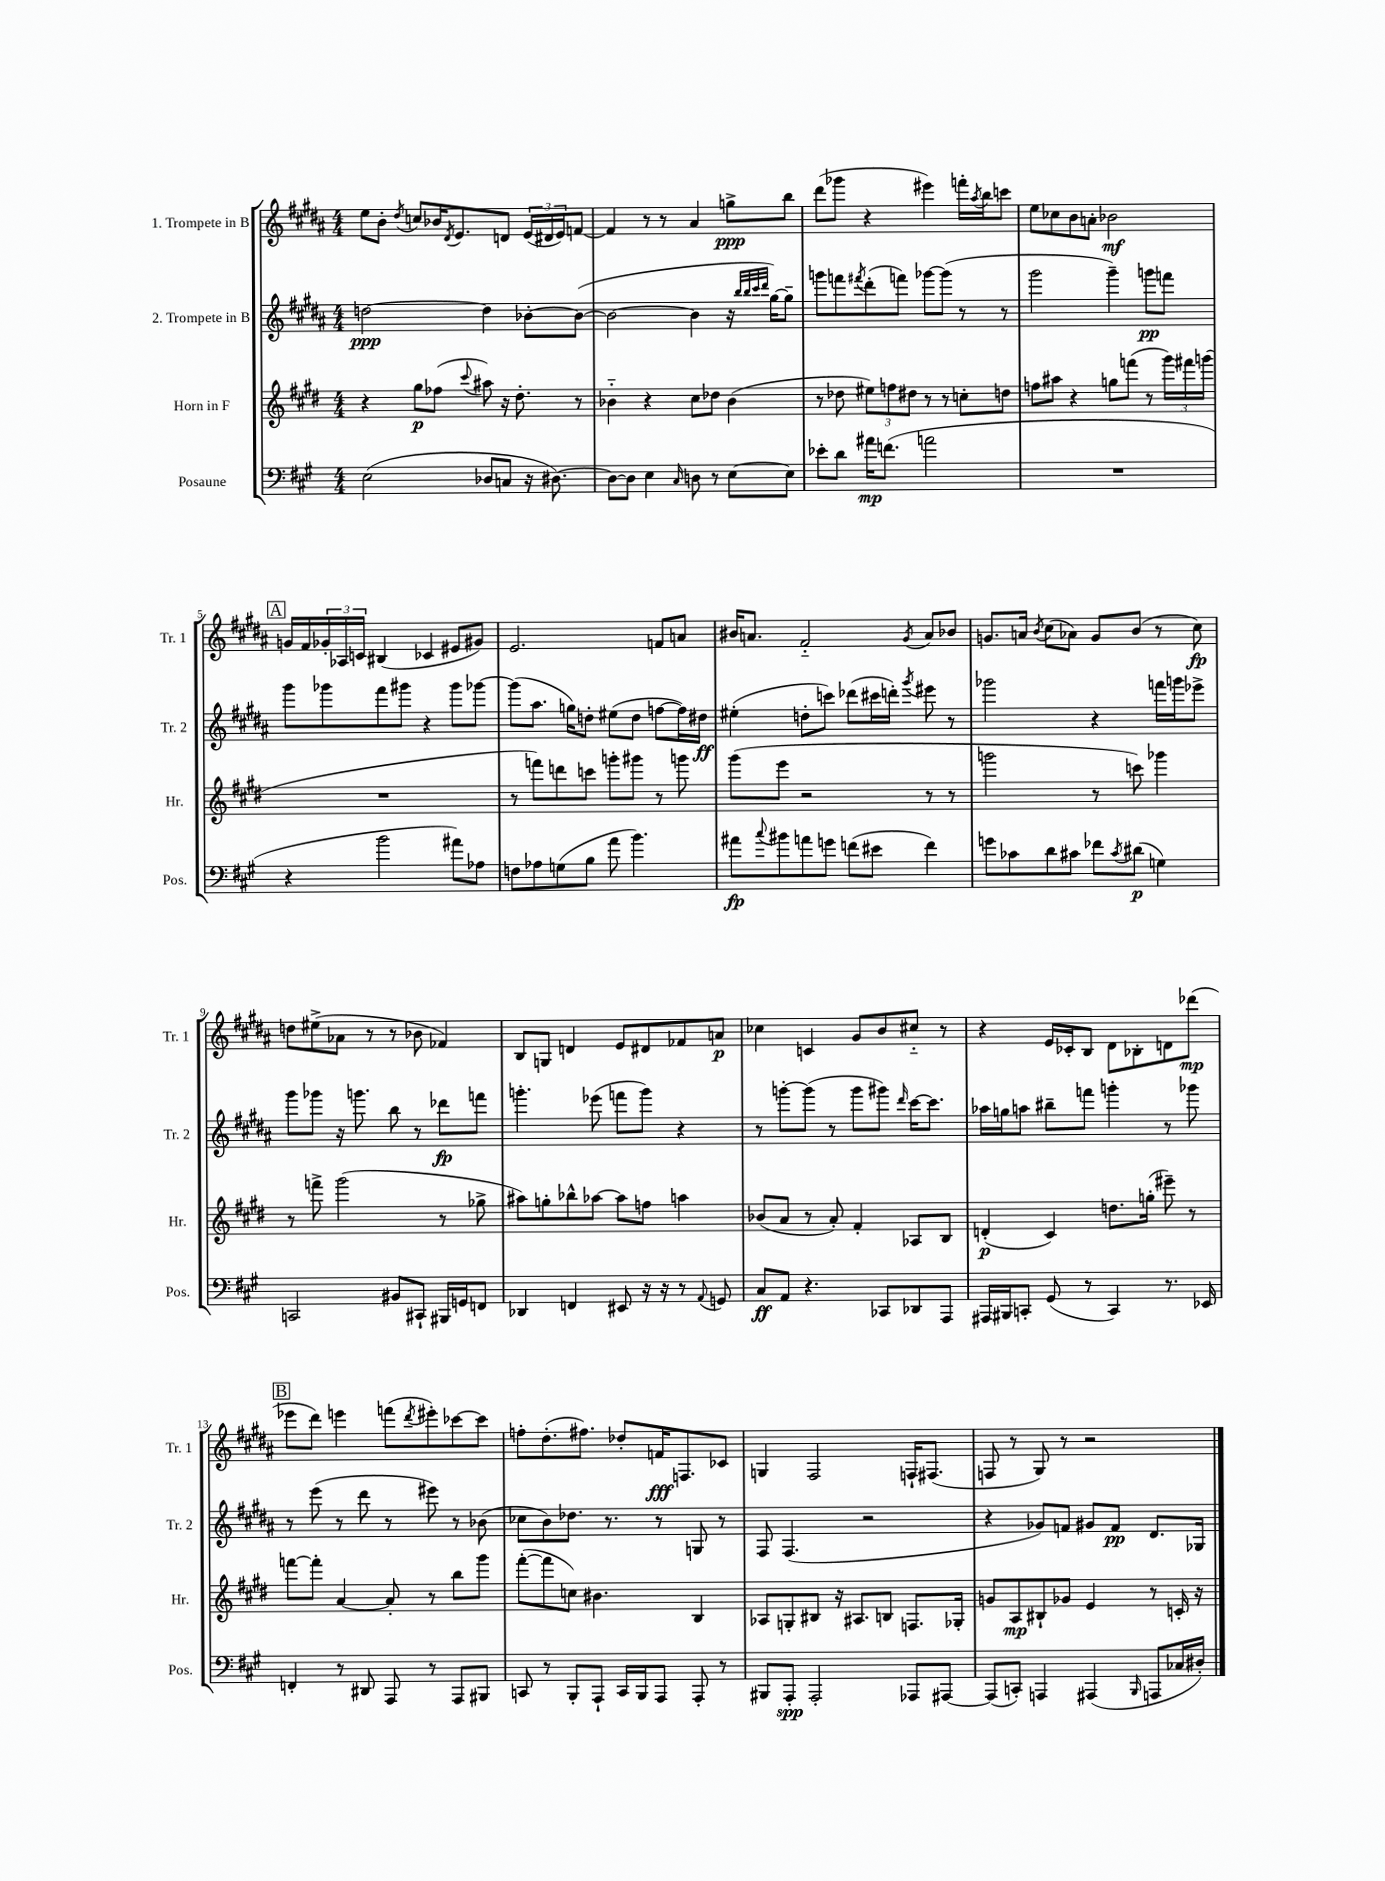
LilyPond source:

<<
\new StaffGroup <<
\new Staff = "s0" \with { instrumentName = "1. Trompete in B" shortInstrumentName = "Tr. 1" } {
    \clef treble \key b \major \numericTimeSignature \time 4/4
    e''8 b'8-. \acciaccatura { dis''8 } c''8 bes'16 \acciaccatura { dis'8 } e'8. d'8 \tuplet 3/2 { e'16( dis'16 e'16) } f'8~ |
    f'4 r8 r8 ais'4 g''8->\ppp b''8 |
    dis'''8( ges'''8 r4 eis'''4) f'''16-. \acciaccatura { ais''8 } b''16 c'''8 |
    e''8 ces''8 b'8 a'8-. bes'2\mf |
    \mark \markup { \box "A" } g'16 fis'16 \tuplet 3/2 { ges'16-. aes16 c'16 } bis4( ces'4 eis'8 gis'8) |
    e'2. f'8 a'8 |
    bis'16 a'8. fis'2-_ \acciaccatura { gis'8 } a'8 bes'8 |
    g'8. a'16 \acciaccatura { b'8 } cis''8( aes'8) g'8 b'8( r8 cis''8\fp) |
    d''8 eis''8->( aes'8 r8 r8 bes'8 fes'4) |
    b8 g8 d'4 e'8 dis'8 fes'8 a'8\p |
    ces''4 c'4 gis'8 b'8 cis''8-_ r8 |
    r4 e'16 ces'16-. b8 dis'8 bes8-. d'8 des'''8\mp( |
    \mark \markup { \box "B" } ees'''8 dis'''8) e'''4 f'''8( \acciaccatura { dis'''8 } eis'''8-.) ces'''8~ ces'''8 |
    f''8-. dis''8.-.( fis''8.) des''8-. f'16\fff f8. ces'8 |
    g4 fis2 f16-! fis8.( |
    f8 r8 gis8) r8 r2 \bar "|." |
}
\new Staff = "s1" \with { instrumentName = "2. Trompete in B" shortInstrumentName = "Tr. 2" } {
    \clef treble \key b \major \numericTimeSignature \time 4/4
    d''2~\ppp d''4 bes'8~-. bes'8~( |
    bes'2~ bes'4 r16 \grace { b''32 b''32 cis'''32 dis'''32 } gis''16~) gis''8-- |
    g'''8 f'''8 \acciaccatura { fis'''8 } dis'''8-.( f'''8) ges'''8~ ges'''8( r8 r8 |
    gis'''2 gis'''4--) g'''8\pp f'''8 |
    \mark \markup { \box "A" } gis'''8 ges'''8 fis'''8 gis'''8 r4 gis'''8 ges'''8~ |
    ges'''8( ais''8. g''16) d''8-. eis''8( d''8 f''8~ f''16) dis''16\ff |
    eis''4-.( d''8-. c'''8) des'''8( cis'''16 d'''16-.) \acciaccatura { gis'''8 } eis'''8 r8 |
    ges'''2 r4 f'''16 g'''16 ees'''8-> |
    gis'''8 ges'''8 r16 g'''8. b''8 r8 des'''8\fp f'''8 |
    g'''4.-. ees'''8( f'''8 g'''8) r4 |
    r8 g'''8~-. g'''8( r8 g'''8 gis'''8) \grace { dis'''16 } cis'''16~ cis'''8. |
    aes''16 g''16 a''8 bis''8-- f'''8 g'''4-. r8 ges'''8 |
    \mark \markup { \box "B" } r8 e'''8( r8 dis'''8 r8 eis'''8) r8 bes'8( |
    ces''8 b'8) des''8. r8. r8 g8 r8 |
    fis8 fis4.( r2 |
    r4 ges'8) f'8 gis'8 f'8\pp dis'8. ges16 \bar "|." |
}
\new Staff = "s2" \with { instrumentName = "Horn in F" shortInstrumentName = "Hr." } {
    \clef treble \key e \major \numericTimeSignature \time 4/4
    r4 gis''8\p fes''8( \appoggiatura { cis'''8 } ais''8) r16 dis''8.-. r8 |
    bes'4-_ r4 cis''8 des''8 bes'4( |
    r8 des''8 \tuplet 3/2 { eis''8) f''8 dis''8 } r8 r8 c''8-. d''8 |
    f''8 ais''8 r4 g''8 f'''8( r8 \tuplet 3/2 { gis'''16) fis'''16 g'''16( } |
    \mark \markup { \box "A" } R1 |
    r8 f'''8) d'''8 c'''8 g'''8-. gis'''8 r8 g'''8 |
    gis'''8( e'''8 r2 r8 r8 |
    g'''2 r8 c'''8) ges'''4 |
    r8 f'''8-> gis'''2( r8 ges''8-> |
    ais''8) g''8-. bes''8-^ aes''8~ aes''8 f''8 a''4 |
    bes'8( a'8 r8 a'8-.) fis'4-. aes8 b8 |
    d'4-.\p( cis'4) d''8. g''16-.( eis'''8--) r8 |
    \mark \markup { \box "B" } f'''8~ f'''8-. a'4~ a'8-. r8 b''8 gis'''8 |
    fis'''8~-.( fis'''8 c''8) bis'4. b4 |
    aes8 g8-. bis8 r16 ais8. b8 f8. ges16-. |
    g'8 a8\mp bis8-! ges'8 e'4 r8 c'16-. r16 \bar "|." |
}
\new Staff = "s3" \with { instrumentName = "Posaune" shortInstrumentName = "Pos." } {
    \clef bass \key a \major \numericTimeSignature \time 4/4
    e2( des8 c8 r16 dis8.~) |
    dis8~ dis8 e4 \grace { cis16 } d8 r8 e8~ e8 |
    ees'8-. d'8 ais'16\mp f'8.( a'2 |
    R1 |
    \mark \markup { \box "A" } r4 b'2 ais'8) aes8 |
    f8 aes8 g8( b8 a'8 b'4.) |
    ais'8\fp \appoggiatura { cis''8 } bis'8 a'8 g'8 f'8( eis'8 f'4) |
    g'8 ces'8 d'8 cis'8 fes'8 \acciaccatura { cis'8 } dis'8\p( g4) |
    c,2 bis,8 cis,8-! bis,,16 g,16 f,8 |
    des,4 f,4 eis,8 r16 r16 r8 \appoggiatura { a,8 } g,8 |
    cis8\ff a,8 r4. ces,8 des,8 a,,8 |
    ais,,16 bis,,16 c,8-. gis,8( r8 c,4) r8. ees,16 |
    \mark \markup { \box "B" } f,4-. r8 dis,8 a,,8 r8 a,,8 bis,,8 |
    c,8 r8 b,,8-. a,,8-! c,16 b,,16 a,,8 a,,8-. r8 |
    bis,,8 a,,8-.\spp a,,2-. aes,,8 ais,,8~ |
    ais,,8( c,8-.) a,,4 ais,,4( \grace { b,,16 } a,,8 ces16 dis16-.) \bar "|." |
}
>>
>>
